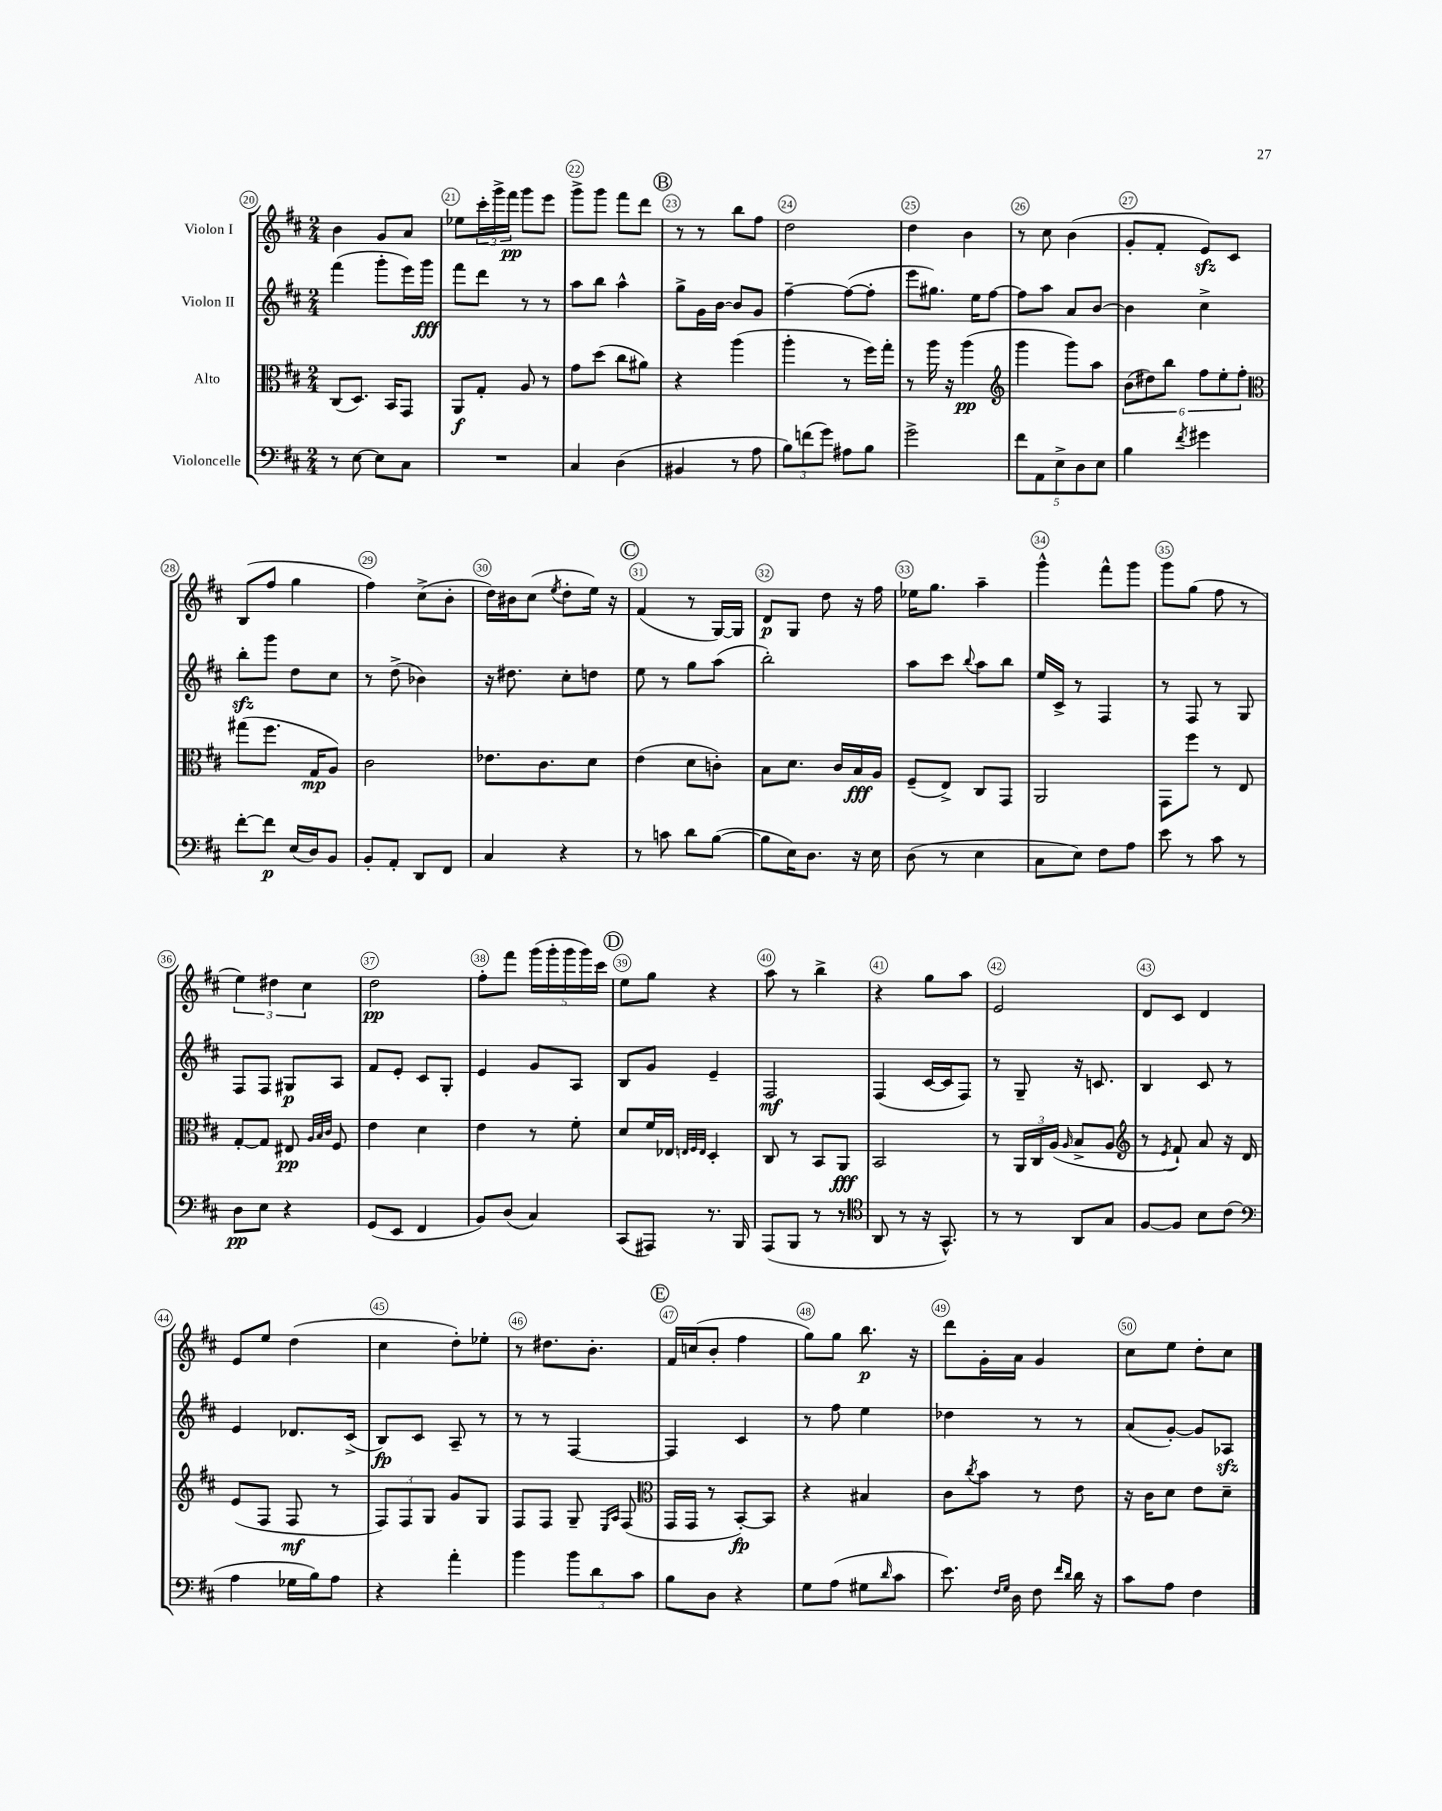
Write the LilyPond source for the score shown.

<<
\new StaffGroup <<
\new Staff = "s0" \with { instrumentName = "Violon I" } {
    \clef treble \key d \major \numericTimeSignature \time 2/4
    b'4 g'8 a'8 |
    ees''8 \tuplet 3/2 { cis'''16-. g'''16-> fis'''16\pp } g'''8 e'''8 |
    g'''8-> g'''8 fis'''8 d'''8 |
    \mark \markup { \circle "B" } r8 r8 b''8 fis''8 |
    d''2 |
    d''4 b'4 |
    r8 cis''8 b'4( |
    g'8-. fis'8-. e'8\sfz) cis'8 |
    b8( fis''8 g''4 |
    fis''4) cis''8->( b'8-. |
    d''16) bis'16 cis''8( \acciaccatura { e''8 } d''8-. e''16) r16 |
    \mark \markup { \circle "C" } fis'4( r8 g16~) g16 |
    d'8\p g8 d''8 r16 fis''16 |
    ees''16 g''8. a''4-- |
    g'''4-^ fis'''8-^ g'''8 |
    g'''8 g''8( fis''8 r8 |
    \tuplet 3/2 { e''4) dis''4 cis''4 } |
    d''2\pp |
    fis''8-. fis'''8 \tuplet 5/4 { g'''16( g'''16-. g'''16 g'''16) cis'''16 } |
    \mark \markup { \circle "D" } e''8 g''8 r4 |
    a''8 r8 b''4-> |
    r4 g''8 a''8 |
    e'2 |
    d'8 cis'8 d'4 |
    e'8 e''8 d''4( |
    cis''4 d''8-.) ees''8-. |
    r8 dis''8. b'8.-. |
    \mark \markup { \circle "E" } fis'16 c''16( b'8-. fis''4 |
    g''8) g''8 b''8.\p r16 |
    d'''8 g'16-. a'16 g'4 |
    cis''8 e''8 d''8-. cis''8 \bar "|." |
}
\new Staff = "s1" \with { instrumentName = "Violon II" } {
    \clef treble \key d \major \numericTimeSignature \time 2/4
    fis'''4( g'''8-. e'''16) g'''16\fff |
    fis'''8 d'''8 r8 r8 |
    a''8 b''8 a''4-^ |
    \mark \markup { \circle "B" } g''8-> g'16 b'16~ b'8 g'8 |
    fis''4~-- fis''8~( fis''8-. |
    e'''8 gis''8.) e''16 fis''8~ |
    fis''8 a''8 a'8 b'8~ |
    b'4 cis''4-> |
    b''8-.\sfz g'''8 d''8 cis''8 |
    r8 d''8->( bes'4) |
    r16 dis''8. cis''8-. d''8 |
    \mark \markup { \circle "C" } e''8 r8 g''8 a''8( |
    b''2-.) |
    a''8 cis'''8 \appoggiatura { b''8 } a''8 b''8 |
    e''16 cis'16-> r8 fis4 |
    r8 fis8 r8 g8 |
    fis8 fis8 gis8\p a8 |
    fis'8 e'8-. cis'8 g8-. |
    e'4 g'8 a8 |
    \mark \markup { \circle "D" } b8 g'8 e'4-- |
    fis2\mf |
    fis4( cis'16~ cis'16 fis8) |
    r8 g8-- r16 c'8. |
    b4 cis'8 r8 |
    e'4 des'8. cis'16->( |
    b8\fp) cis'8 a8-- r8 |
    r8 r8 fis4~ |
    \mark \markup { \circle "E" } fis4 cis'4 |
    r8 fis''8 e''4 |
    des''4 r8 r8 |
    a'8( g'8~-.) g'8 aes8\sfz \bar "|." |
}
\new Staff = "s2" \with { instrumentName = "Alto" } {
    \clef alto \key d \major \numericTimeSignature \time 2/4
    cis8( d8.) b,16 g,8 |
    a,8\f g8-. a8 r8 |
    g'8 d''8( cis''8 ais'8) |
    \mark \markup { \circle "B" } r4 a''4( |
    a''4-. r8 fis''16) g''16-. |
    r8 a''16 r16 a''4\pp( |
    \clef treble g'''4 g'''8) a''8 |
    \tuplet 6/4 { b'8( dis''8) b''8 fis''8 e''8-. fis''8-. } |
    \clef alto gis''8( fis''8. g16\mp a8) |
    cis'2 |
    ees'8. cis'8. d'8 |
    \mark \markup { \circle "C" } e'4( d'8 c'8-.) |
    b8 d'8. cis'16 b16\fff a16 |
    fis8--( e8->) cis8 g,8 |
    a,2 |
    g,8 fis''8 r8 e8 |
    g8~-. g8 eis8\pp \grace { a32 b32 cis'32 } fis8 |
    e'4 d'4 |
    e'4 r8 fis'8-. |
    \mark \markup { \circle "D" } d'8 fis'16 ees16 \grace { e32 fis32 e32 } d4-. |
    cis8 r8 b,8 a,8\fff |
    b,2 |
    r8 \tuplet 3/2 { a,16 cis16 a16( } \grace { a16 } b8-> a8 |
    \clef treble r8 \acciaccatura { e'8 } fis'8-!) a'8 r16 d'16 |
    e'8( fis8 fis8\mf r8 |
    \tuplet 3/2 { fis8) fis8 g8 } g'8 g8 |
    fis8 fis8 g8-- \grace { e16 a16 } fis8( |
    \mark \markup { \circle "E" } \clef alto g,16 g,16 r8 b,8~-.\fp) b,8 |
    r4 bis4 |
    cis'8 \acciaccatura { cis''8 } b'8 r8 e'8 |
    r16 cis'16 d'8 e'8 d'8-- \bar "|." |
}
\new Staff = "s3" \with { instrumentName = "Violoncelle" } {
    \clef bass \key d \major \numericTimeSignature \time 2/4
    r8 e8~ e8 cis8 |
    R2 |
    cis4 d4( |
    \mark \markup { \circle "B" } bis,4 r8 a8 |
    \tuplet 3/2 { b8) f'8( g'8) } ais8 b8 |
    g'2-> |
    \tuplet 5/4 { fis'8 a,8 e8-> d8 e8 } |
    b4 \acciaccatura { fis'8 } gis'4 |
    fis'8~-. fis'8\p e16( d16) b,8 |
    b,8-. a,8-. d,8 fis,8 |
    cis4 r4 |
    \mark \markup { \circle "C" } r8 c'8 d'8 b8~( |
    b8 e16) d8. r16 e16 |
    d8( r8 e4 |
    cis8 e8) fis8 a8 |
    e'8 r8 cis'8 r8 |
    d8\pp e8 r4 |
    g,8( e,8 fis,4 |
    b,8) d8( cis4) |
    \mark \markup { \circle "D" } cis,8( ais,,8) r8. b,,16 |
    a,,8( b,,8 r8 r8 |
    \clef tenor a,8 r8 r16 g,8.-^) |
    r8 r8 a,8 g8 |
    fis8~ fis8 b8 cis'8( |
    \clef bass a4 ges16 b16) a8 |
    r4 a'4-. |
    b'4 \tuplet 3/2 { b'8 d'8 cis'8 } |
    \mark \markup { \circle "E" } b8 d8 r4 |
    g8 a8( gis8 \grace { d'16 } cis'8 |
    e'8.) \grace { fis16 g16 } d16 fis8 \grace { fis'16 d'16 } d'16 r16 |
    cis'8 a8 fis4 \bar "|." |
}
>>
>>
\layout { \context { \Score currentBarNumber = #20 \override BarNumber.break-visibility = ##(#f #t #t) barNumberVisibility = #all-bar-numbers-visible \override BarNumber.stencil = #(make-stencil-circler 0.1 0.3 ly:text-interface::print) } }
